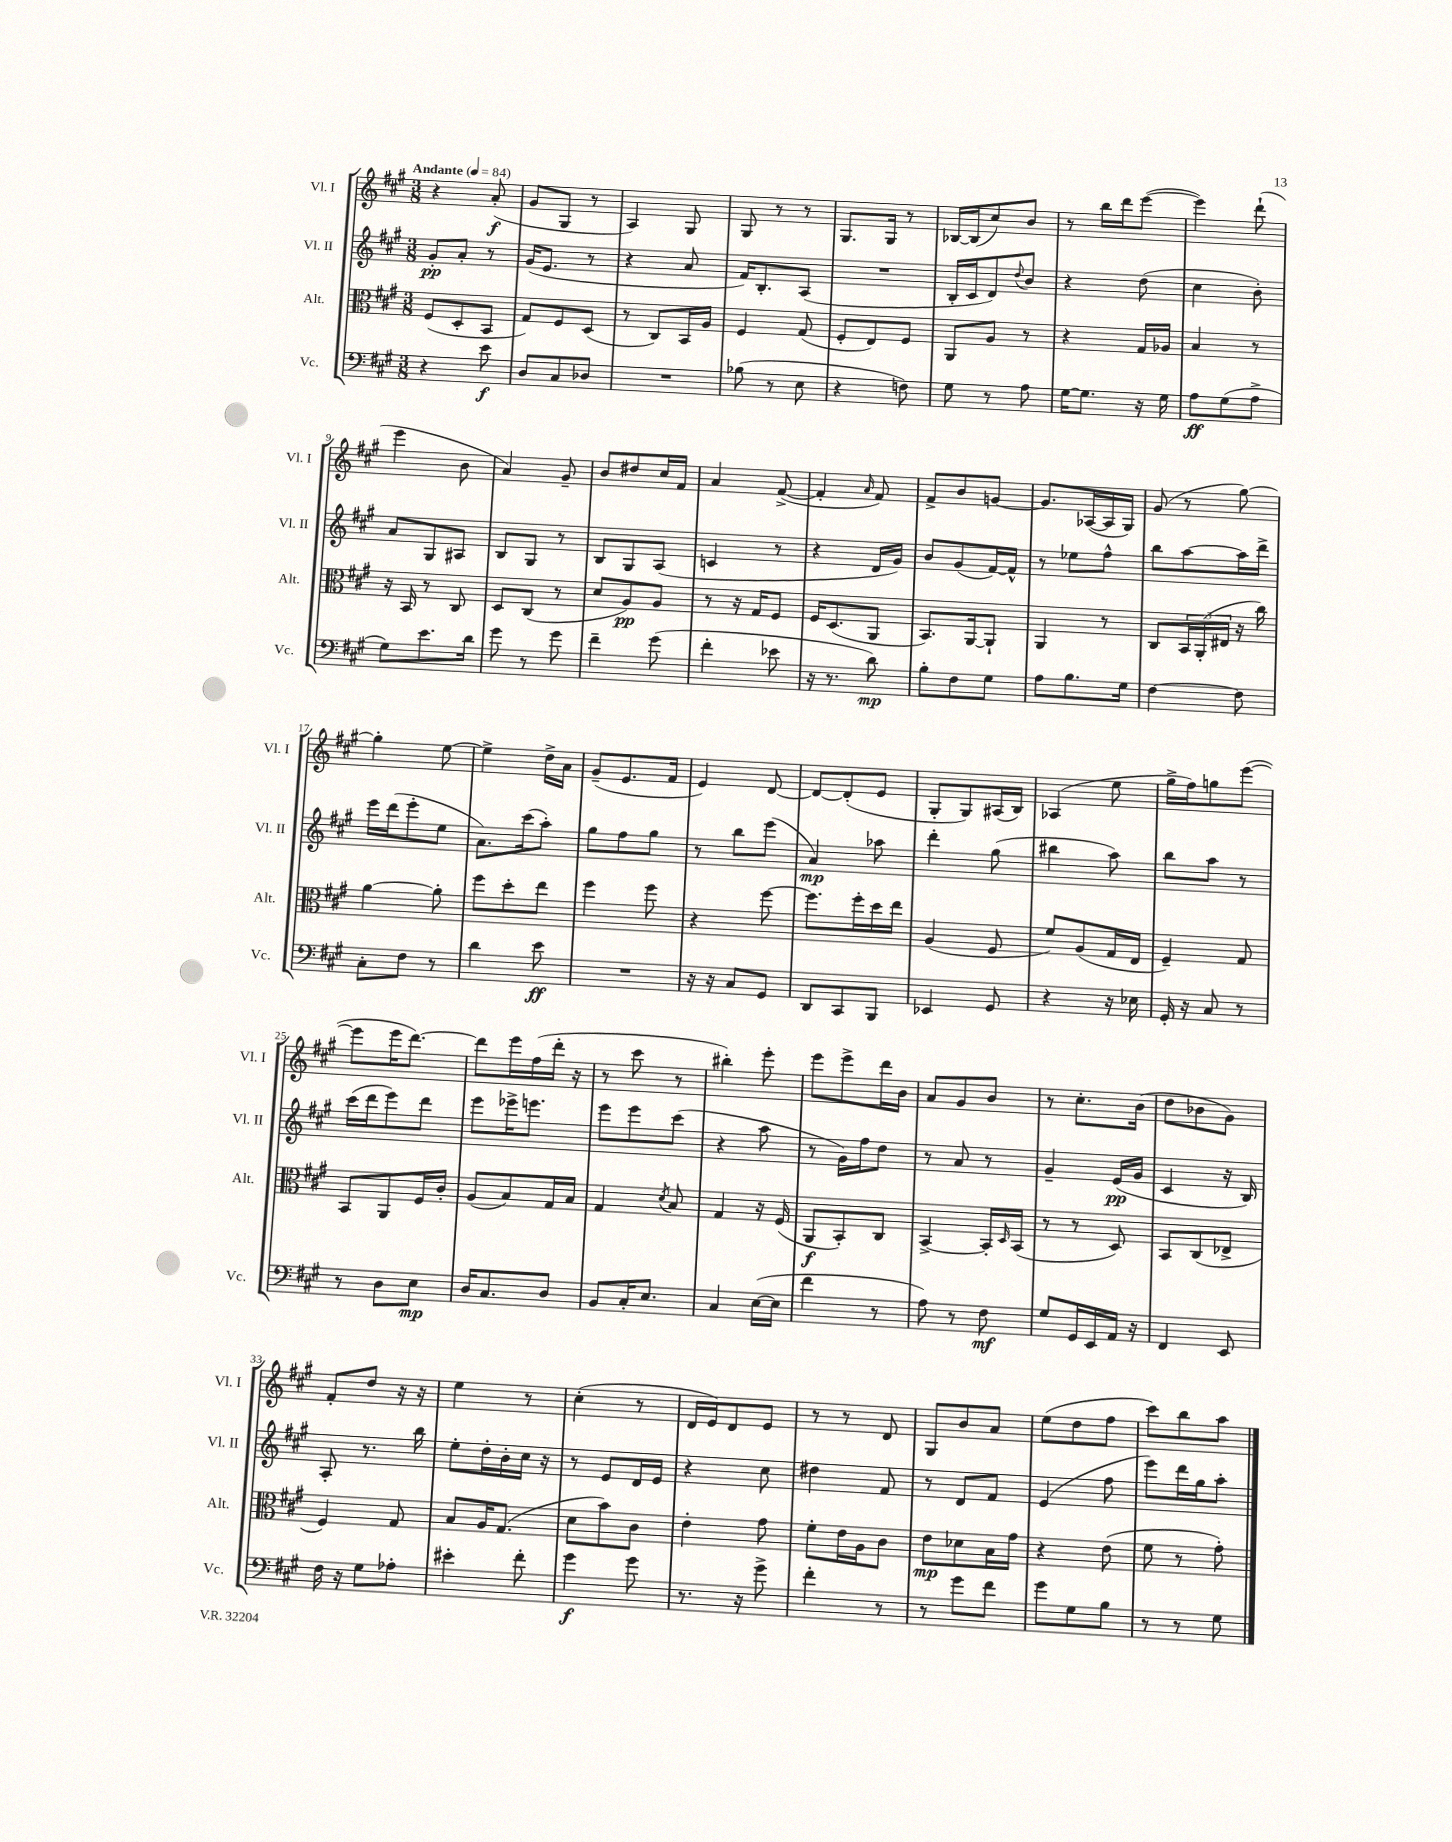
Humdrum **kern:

**kern	**kern	**kern	**kern
*staff4	*staff3	*staff2	*staff1
*clefF4	*clefC3	*clefG2	*clefG2
*k[f#c#g#]	*k[f#c#g#]	*k[f#c#g#]	*k[f#c#g#]
*M3/8	*M3/8	*M3/8	*M3/8
*MM84	*MM84	*MM84	*MM84
4r	(8F#	8g#'	4r
.	8D'	8a'	.
8e	8BB	8r	(8a'
=	=	=	=
8D	8G#)	(16g#	8g#
.	.	8.e	.
8C#	8F#	.	8G#
8D-	(8D	8r	8r
=	=	=	=
4.r	8r	4r	4A)
.	8C#)	.	.
.	16BB	8a	8G#
.	16A	.	.
=	=	=	=
(8B-	4F#	16f#)	8G#
.	.	8.B'	.
8r	.	.	8r
8E	(8G#	(8A	8r
=	=	=	=
4r	8F#'	4.r	8.G#
.	8E)	.	.
.	.	.	16G#
8F)	8F#	.	8r
=	=	=	=
8G#	8AA	16B'	[16B-
.	.	16c#	(16B-]
8r	8A	8d)	8cc#)
.	.	8qqdd	.
8A	8r	8b	8b
=	=	=	=
[16G#	4r	4r	8r
8.G#]	.	.	.
.	.	.	16bb
.	.	.	16ddd
16r	16G#	(8dd	([8eee
16G#	16A-	.	.
=	=	=	=
8A	4B	4cc#	4eee])
(8G#	.	.	.
8A^	8r	8b')	(8ddd`
=	=	=	=
8G#)	16r	8a	4eee
.	16BB	.	.
8.e	8r	8G#	.
.	8C#	8A#	8b
16d	.	.	.
=	=	=	=
8g#	8D	8B	4a)
8r	(8C#	8G#	.
8g#	8r	8r	8g#~
=	=	=	=
4f#~	8d	8B	8b
.	8A)	8G#	8dd#
(8g#	8A	(8A	16cc#
.	.	.	16f#
=	=	=	=
4f#'	8r	4c	4a
.	16r	.	.
.	16G#	.	.
8e-	8F#	8r	([8f#^
=	=	=	=
16r	16F#	4r	4f#']
8.r	(8.D	.	.
.	.	.	16qqa
8d)	8AA	16d	8f#)
.	.	16g#)	.
=	=	=	=
8B'	8.BB)	8b	8f#^
8F#	.	(8g#	8b
.	[16AA	.	.
8G#	8AA`]	[16f#)	[8g
.	.	16f#^^]	.
=	=	=	=
8A	4AA	8r	8.g]
8.B	.	8ee-	.
.	.	.	([16A-
.	8r	8ff#^^	16A-]
16G#	.	.	16G#)
=	=	=	=
[4F#	8C#	8bb	(8g#
.	24BB	[8aa	8r
.	(24AA'	.	.
.	24E#	.	.
8F#]	16r	16aa]	[8gg#)
.	16cc#)	16ddd^	.
=	=	=	=
8C#'	[4a	16eee	4gg#']
.	.	(16ddd	.
8F#	.	8eee'	.
8r	8a']	8ee	[8ee
=	=	=	=
4d	8ff#	8.a)	4ee^]
.	8dd'	.	.
.	.	(16ccc#	.
8e	8ee	8aa')	16dd^
.	.	.	16a
=	=	=	=
4.r	4ff#	8gg#	(8g#~
.	.	8ff#	8.e
.	8ff#	8gg#	.
.	.	.	16f#
=	=	=	=
16r	4r	8r	4e)
16r	.	.	.
8C#	.	8bb	.
8GG#	[8ff#	(8eee	[8d
=	=	=	=
8DD	8.ff#]	4a)	8d_
8CC#	.	.	(8d']
.	16ff#'	.	.
8BBB	16dd	8aa-	8e
.	16ee	.	.
=	=	=	=
4EE-	(4A	4ddd'	8G#'
.	.	.	8G#)
8GG#	8F#	(8gg#	(16A#
.	.	.	16B)
=	=	=	=
4r	8f#)	4bb#	(4A-
.	(8A	.	.
16r	16G#	8aa)	8ee
16E-	16E	.	.
=	=	=	=
16GG#'	4F#~)	8bb	16gg#^
16r	.	.	16ff#)
8C#	.	8aa	8gg
8r	8G#	8r	([8eee
=	=	=	=
8r	8BB	(16ccc#	8eee]
.	.	16ddd	.
8D	8AA	8eee)	16eee
.	.	.	[8.ddd)
8E	16F#	8ddd	.
.	16c#'	.	.
=	=	=	=
16D	(8A	8eee	8ddd]
8.C#	.	.	.
.	8B)	16eee-^	16eee
.	.	8.eee	(16ff#
8D	16G#	.	16ddd'
.	16B	.	16r
=	=	=	=
8BB	4G#	8eee	8r
16C#'	.	8eee	8ccc#
8.E	.	.	.
.	8qd	.	.
.	8B	(8ccc#	8r
=	=	=	=
4C#	4G#	4r	4bb#')
([16E	16r	8aa	8eee'
16E]	(16F#	.	.
=	=	=	=
4f#	8AA	8r	8eee
.	8BB')	16g#)	8eee^
.	.	16ff#	.
8r	8C#	8dd	16ddd
.	.	.	16b
=	=	=	=
8A)	[4BB^	8r	8a
8r	.	8a	8g#
8F#	16BB']	8r	8b
.	16qqD	.	.
.	(16BB	.	.
=	=	=	=
8G#	8r	4g#~	8r
16GG#	8r	.	8.cc#'
16EE	.	.	.
16AA	8D)	(16e	.
16r	.	16g#	(16b
=	=	=	=
4FF#	8BB	4c#	8dd
.	(8C#	.	8b-
8EE	8E-^	16r	8g#)
.	.	16B)	.
=	=	=	=
16F#	4F#)	8A'	8f#'
16r	.	.	.
8G#	.	8.r	8dd
8A-'	8G#	.	16r
.	.	16bb	16r
=	=	=	=
4e#'	8B	8ee'	4ee
.	16A	16dd'	.
.	(8.G#	16b'	.
8f#'	.	16cc#	8r
.	.	16r	.
=	=	=	=
4g#	8d	8r	(4cc#'
.	8b)	8e	.
8g#	8c#	16d	8r
.	.	16e	.
=	=	=	=
8.r	4e'	4r	16d
.	.	.	16e)
.	.	.	8d
16r	.	.	.
8g#^	8g#	8cc#	8e
=	=	=	=
4f#'	8f#'	4dd#	8r
.	16e	.	8r
.	16A	.	.
8r	8c#	8f#	8d
=	=	=	=
8r	8e	8r	8G#
8g#	8d-	8d	8b
8f#	16B	8f#	8a
.	16g#	.	.
=	=	=	=
8g#	4r	(4e	(8ee
8G#	.	.	8dd
8B	(8e	8ff#	8ff#
=	=	=	=
8r	8f#	8eee)	8ccc#)
8r	8r	16ddd	8bb
.	.	16gg#	.
8G#	8g#')	8aa'	8aa
==	==	==	==
*-	*-	*-	*-
